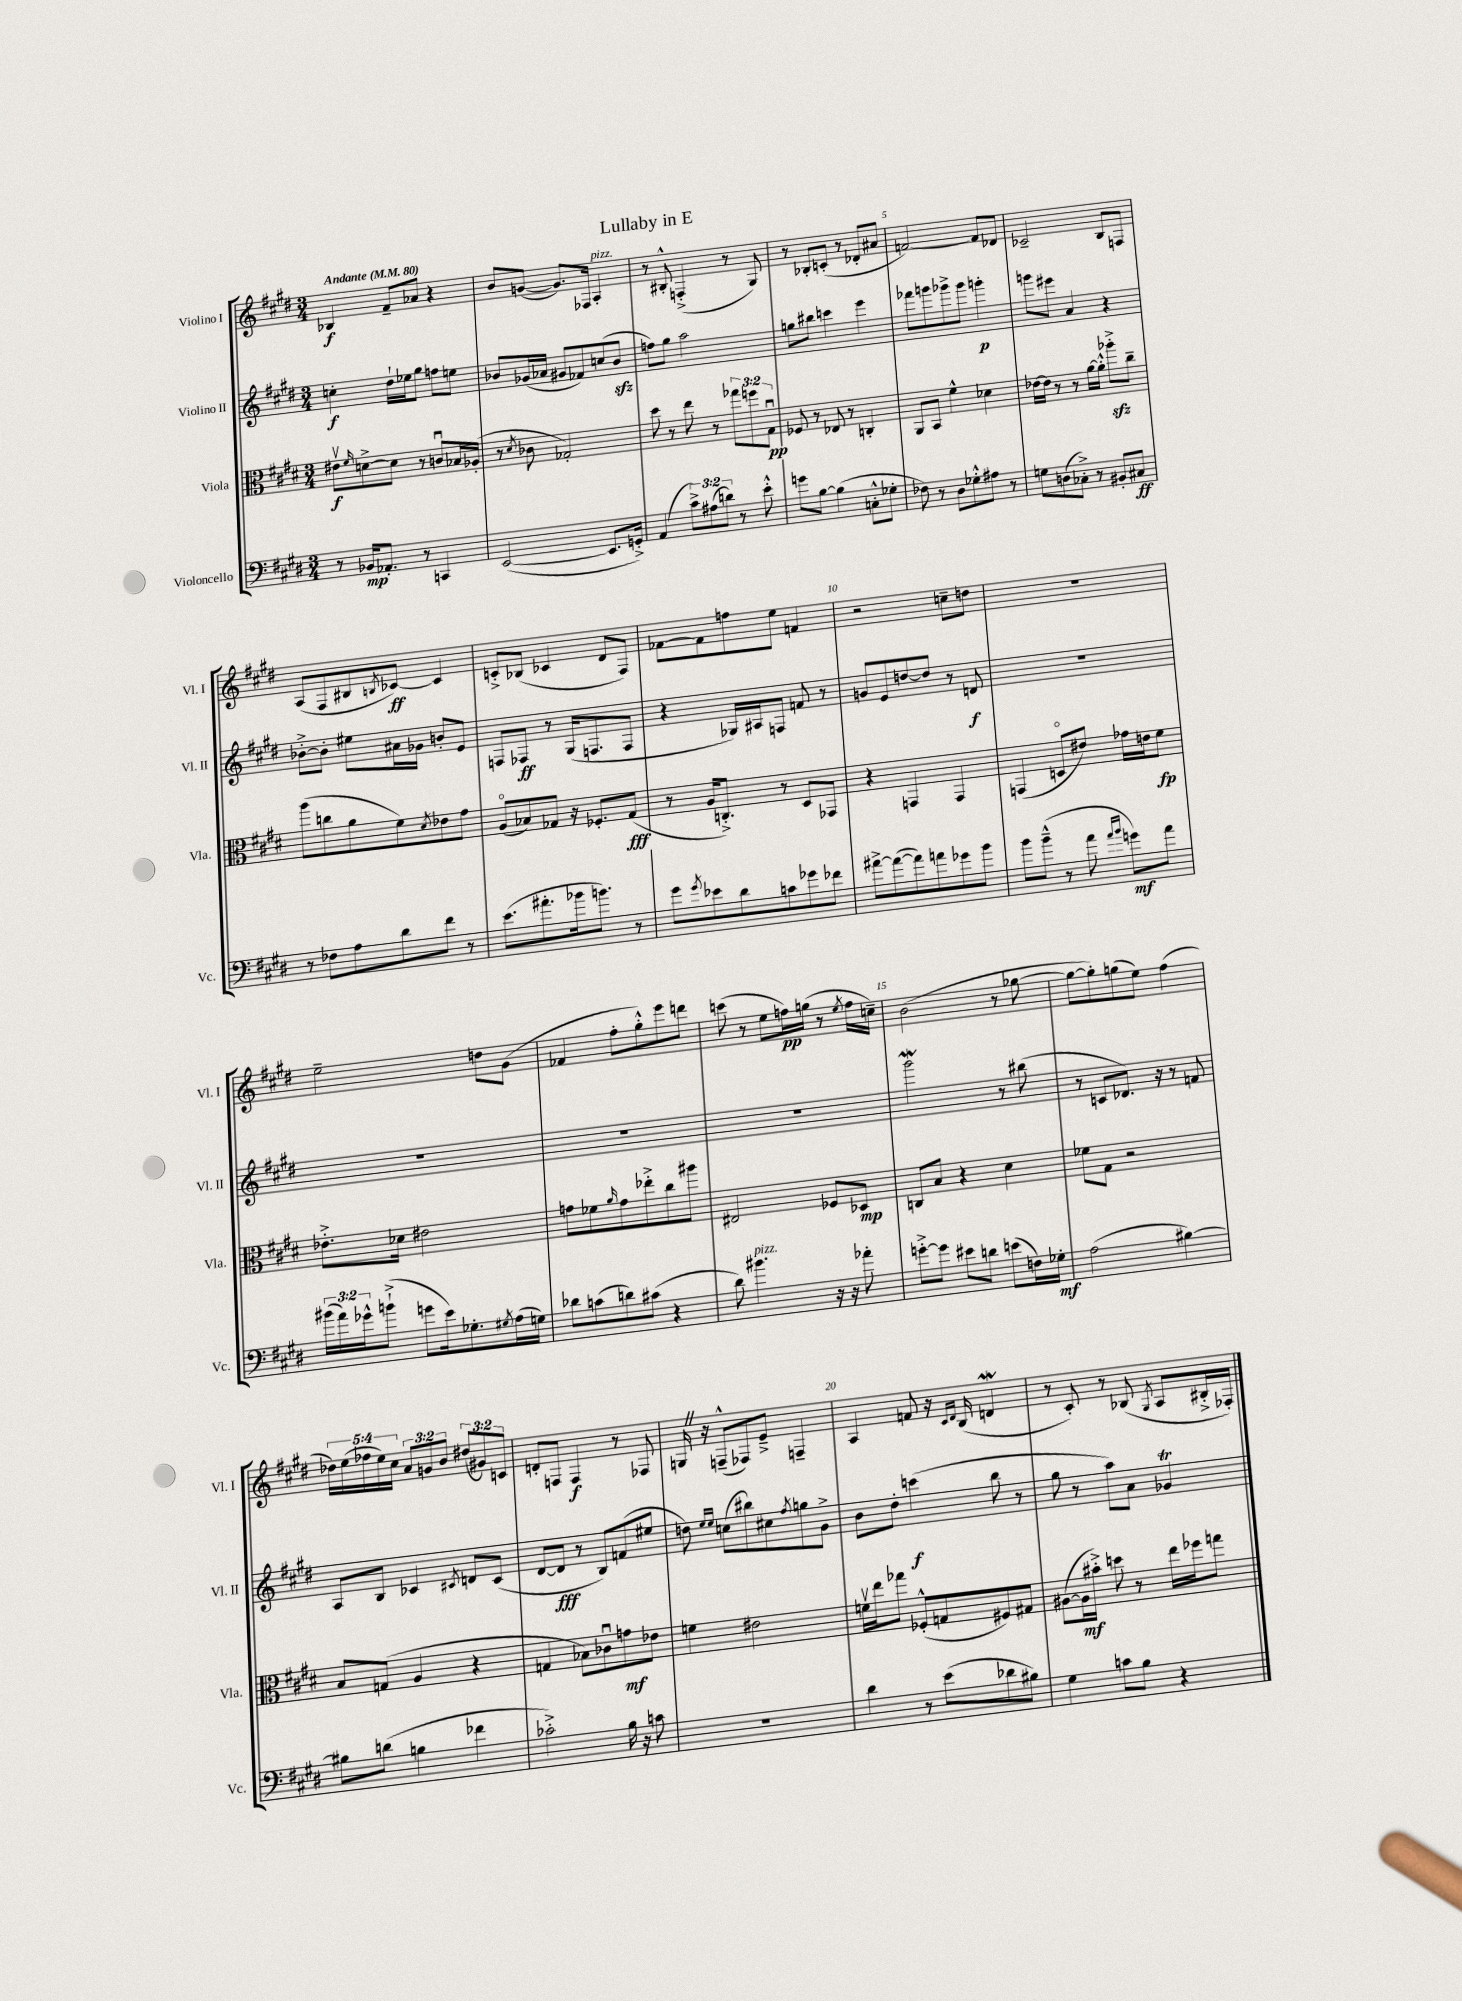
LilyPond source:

\header { title = "Lullaby in E" }
<<
\new StaffGroup <<
\new Staff = "s0" \with { instrumentName = "Violino I" shortInstrumentName = "Vl. I" } {
    \clef treble \key e \major \numericTimeSignature \time 3/4 \override Staff.TupletNumber.text = #tuplet-number::calc-fraction-text \tempo "Andante" 4 = 80
    bes4\f fis'8-- aes'8 r4 |
    b'8 g'8~( g'8.) fes16 a4-.^\markup { \italic "pizz." } |
    r8 bis8-.-^ f4-.->( r8 gis8) |
    r8 bes8-. c'8-.( r8 des'8-. ais'8 |
    f'2~) f'8 des'8 |
    ces'2-- b8 f8 |
    a8( fis8 bis8 \acciaccatura { b8 } ces'8~\ff) ces'4 |
    c'8-.-> bes8( ces'4 dis'8 fis8) |
    fes'8~ fes'8 f''8 e''8 f'4 |
    r2 c''8-- d''8 |
    R2. |
    e''2-- d''8 gis'8( |
    fes'4 fis''8-. gis''8-.-^) e'''8 d'''8 |
    c'''8( r8 e''8 f''16\pp) g''16( r8 \acciaccatura { e''8 } f''16 c''16--) |
    b'2( r8 ges''8~ |
    ges''8~ ges''8-.) g''8( e''8) fis''4( |
    \tuplet 5/4 { des''16) e''16( fes''16 e''16) cis''16 } \tuplet 3/2 { a'8 g'8 b'8 } \tuplet 3/2 { dis''8( gis'8) c'8 } |
    d'8-. f8 f4\f r8 fes8 |
    g16 \once \override BreathingSign.text = \markup { \musicglyph "scripts.caesura.straight" } \breathe r16 f8---^( fes8) e'8---> f4-- |
    a4 f'8 r16 \grace { cis'16 dis'16 } b16( d'4\mordent |
    r8 cis'8-.) r8 bes8( \acciaccatura { gis8 } a8 bis16-.-> fes16-.) \bar "|." |
}
\new Staff = "s1" \with { instrumentName = "Violino II" shortInstrumentName = "Vl. II" } {
    \clef treble \key e \major \numericTimeSignature \time 3/4
    c''4-.\f dis''16-! ees''16 gis''8 f''8 e''8 |
    bes'8 ges'16( aes'16 gis'8 fes'8) c''8( bes'8\sfz |
    f''8) gis''8 a''2 |
    g''8 bis''8 c'''4 e'''4 |
    fes'''8 g'''8 ges'''8-> ges'''8 g'''4-.\p |
    g'''8 eis'''8 a'4 r4 |
    bes'8~-.-> bes'8-. eis''8 ais'16 ges'16 b'8-. e'8 |
    f8 fes8\ff r8 gis16( f8. f8 |
    r4 ges16) ais16 f8 f'8 r8 |
    g'8 e'8 d''8~ d''8 r8 d'8\f |
    R2. |
    R2. |
    R2. |
    R2. |
    gis'''2\mordent r8 bis''8( |
    r8 c'8 des'8.) r16 r8 f'8 |
    a8 b8 ces'4 \acciaccatura { cis'8 } d'8 cis'8( |
    dis'8~ dis'8\fff r8 b8) f'8( eis''8 |
    d''8) \grace { e''16 e''16 } c''8( bis''8) cis''8 \acciaccatura { fis''8 } g''8 gis'8-> |
    b'8 dis''8-. c'''4\f( b''8 r8 |
    gis''8 r8 a''8) a'8 ges'4\trill \bar "|." |
}
\new Staff = "s2" \with { instrumentName = "Viola" shortInstrumentName = "Vla." } {
    \clef alto \key e \major \numericTimeSignature \time 3/4 \override Staff.TupletNumber.text = #tuplet-number::calc-fraction-text
    eis'8\upbow\f \grace { fis'16 } d'8~-> d'8 r8 c'8\downbow bes16 aes16-.( |
    r8 \acciaccatura { dis'8 } ces'8 ges2-.) |
    dis''8 r8 e''8 r8 \tuplet 3/2 { ges''8 f''8 gis8\downbow\pp } |
    fes8 r8 ees8 r8 c4-. |
    a,8 b,8 fis'4-^ des'4 |
    ees'16~ ees'16 r8 r8 a'16~ a'16-.-^ aes''8-.->\sfz cis''8-- |
    a''8( c''8 a'8 fis'8) \acciaccatura { dis'8 } ees'8 gis'8 |
    a8\flageolet( bes8) ges8 r16 fes8.-. ges8\fff( |
    r8 a16 c8.-.->) r8 dis8 ges,8 |
    r4 g,4 g,4 |
    g,4( d8\flageolet eis'8) ges'16 e'16 fis'8\fp |
    ees'8.-.-> des'16 eis'2 |
    g'8 fes'8 \grace { a'16 } g'8 ees''8-.-> cis''8 ais''8 |
    eis2 fes8 des8\mp |
    c8 b8 r4 dis'4 |
    fes'8 gis8 r2 |
    b8 g8( a4 r4 |
    g4 bes8) ces'8\downbow g'8\mf ees'8 |
    f'4 eis'2 |
    f'16\upbow e''16 ges''8 fes8-.-^( g8 fis8) gis8 |
    ais8~( ais16\mf bis'16-.->) d''8 r8 e''16 fes''16 g''8 \bar "|." |
}
\new Staff = "s3" \with { instrumentName = "Violoncello" shortInstrumentName = "Vc." } {
    \clef bass \key e \major \numericTimeSignature \time 3/4 \override Staff.TupletNumber.text = #tuplet-number::calc-fraction-text
    r8 bes,16\mp aes,8.-. r8 c,4 |
    e,2~( e,8. g,16-.->) |
    a,4( \tuplet 3/2 { cis'8->) ais8( d'8) } r8 e'8-.-^ |
    g'8 b8~ b4( c8-.-^ ges8-. |
    fes8) r8 dis8 ges8-.-^ ais8 r8 |
    g8 d8( ces8-.->) r8 bis,8-. cis8\ff |
    r8 fes8 a8 dis'8 fis'8 r8 |
    e'8.( ais'8.-. bes'16 b'8.) r8 |
    gis'8 \acciaccatura { gis'8 } ees'8 dis'8 c'8 ges'8 fes'8 |
    ais'8~-> ais'8~( ais'8) a'8 ges'8 b'8 |
    b'8 b'8---^( r8 a'8 \grace { a'16 b'16 } g'8\mf) a'8 |
    \tuplet 3/2 { bis'16( a'16) ges'16-^ } b'8-!->( g'8 e'16) ges8.-. \acciaccatura { gis8 } a16( g16) |
    des'8 c'8( d'8) cis'8( r4 |
    dis'8) bis'4.^\markup { \italic "pizz." } r16 r16 aes'8-. |
    g'8~-.-> g'8 eis'8 d'8 e'8( f16) ges16-.\mf |
    a2( bis4~) |
    bis8 d'8( b4 fes'4 |
    ces'2-.->) b16 r16 c'8 |
    R2. |
    dis'4 r8 e'8( des'8 bis8) |
    gis4 c'8 b8 r4 \bar "|." |
}
>>
>>
\layout { \context { \Score \override BarNumber.break-visibility = ##(#f #t #t) barNumberVisibility = #(every-nth-bar-number-visible 5) } }
